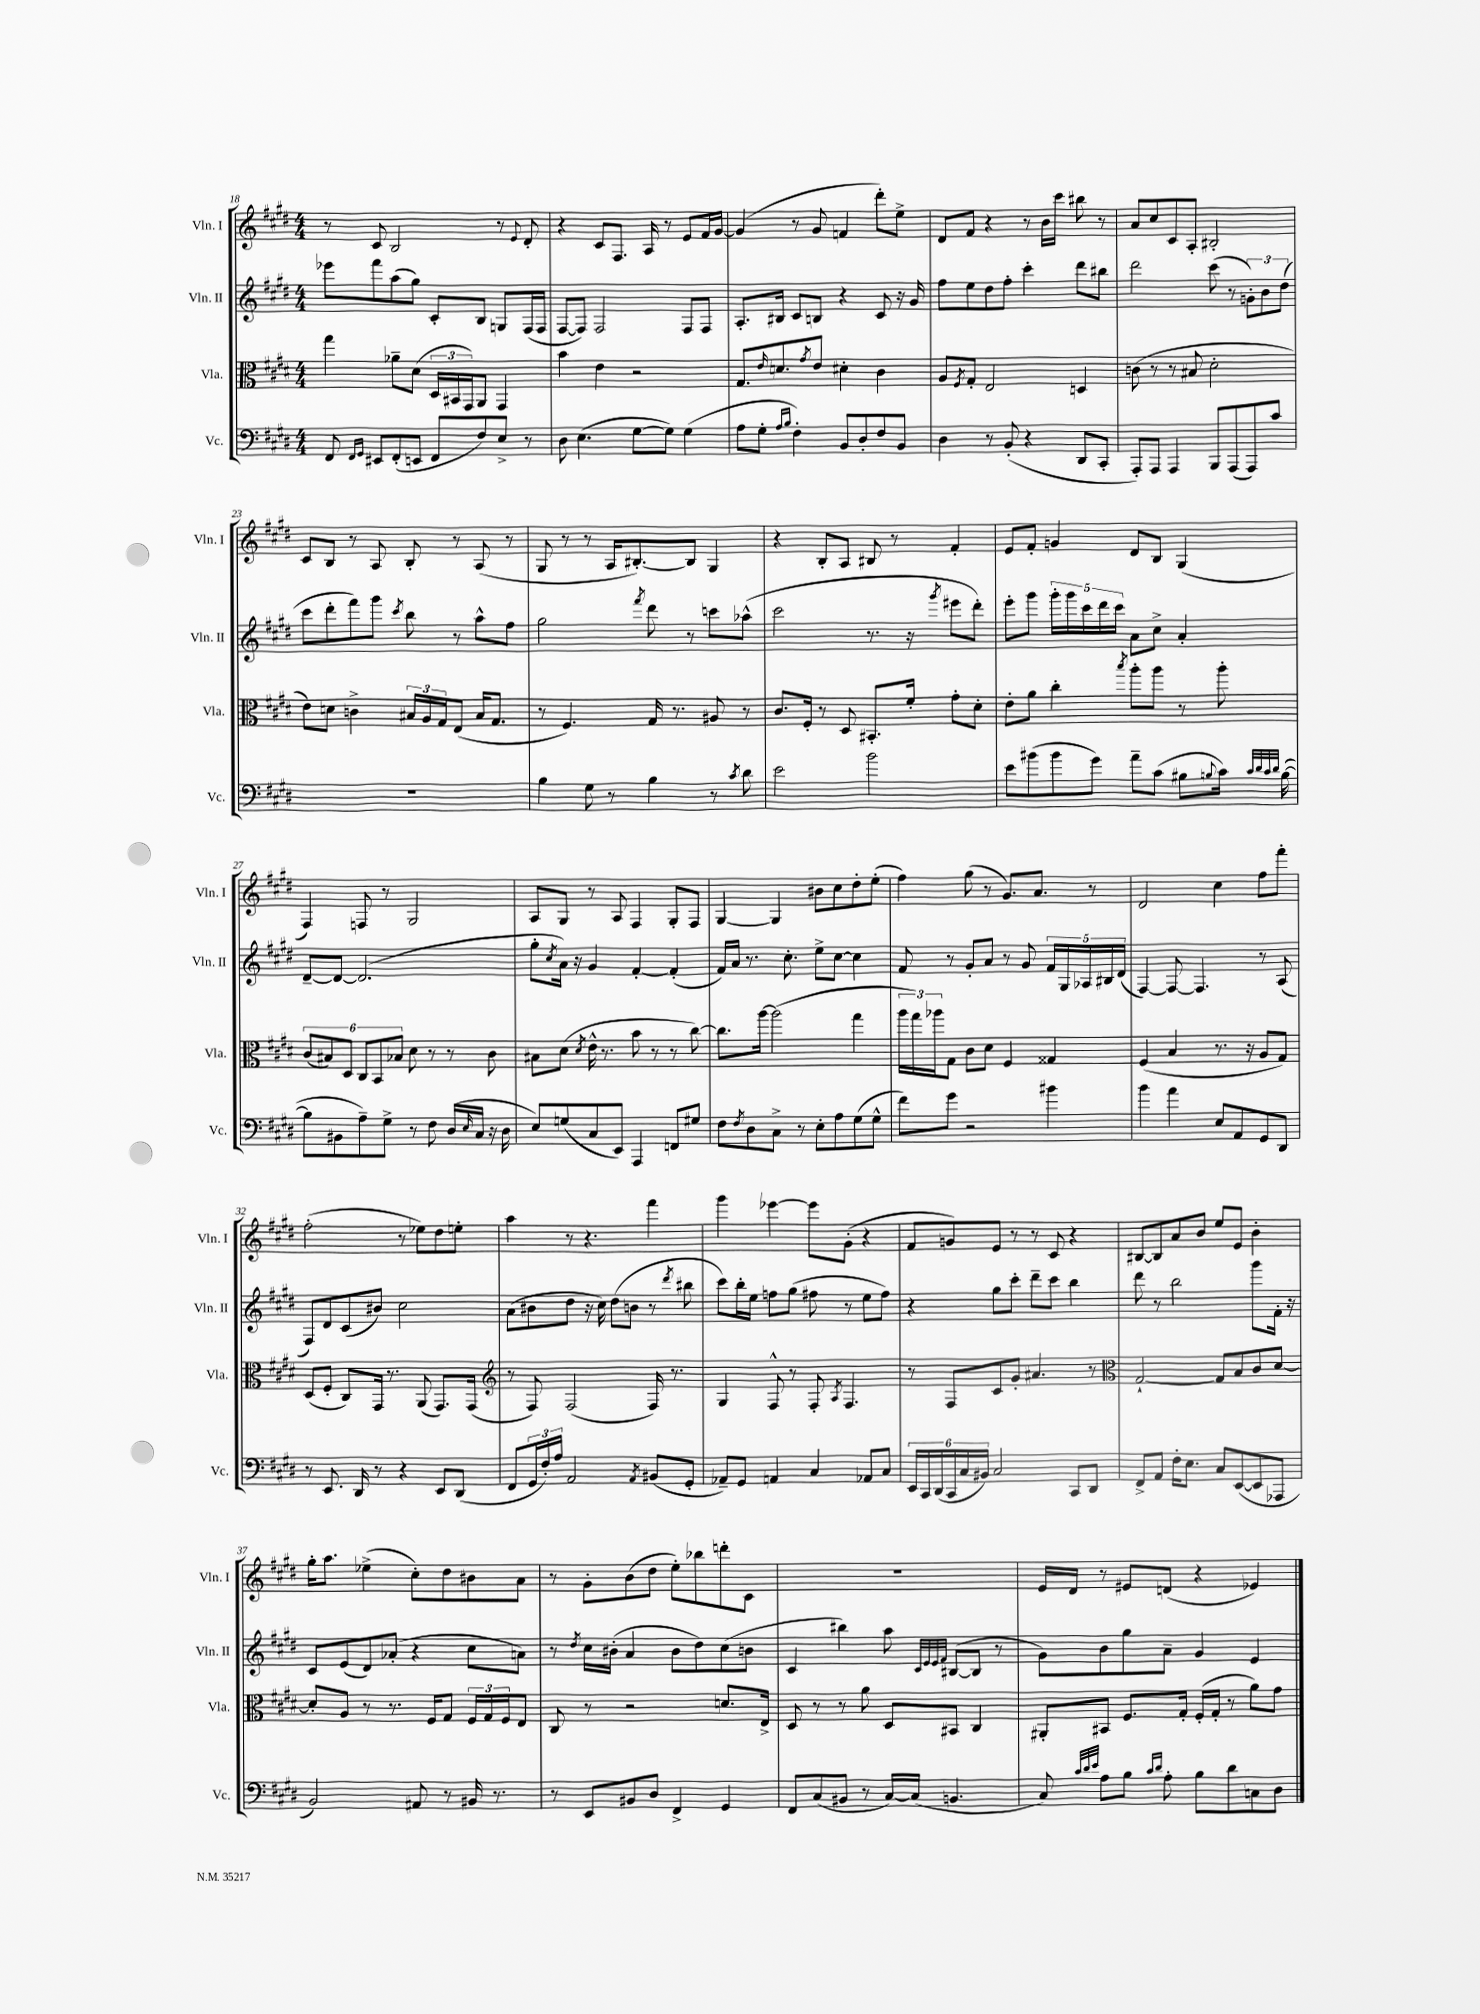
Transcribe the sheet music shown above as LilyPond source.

<<
\new StaffGroup <<
\new Staff = "s0" \with { instrumentName = "Vln. I" shortInstrumentName = "Vln. I" } {
    \clef treble \key e \major \numericTimeSignature \time 4/4
    r8 cis'8 b2 r8 \appoggiatura { e'8 } dis'8-. |
    r4 cis'8 fis8. a16 r8 e'8 fis'16 gis'16~ |
    gis'4( r8 gis'8 f'4 dis'''8-.) e''8-> |
    dis'8 fis'8 r4 r8 b'16 cis'''16 bis''8 r8 |
    a'8 cis''8 cis'8 a8-. bis2-. |
    cis'8 b8 r8 a8 b8-. r8 a8( r8 |
    gis8 r8 r8 a16 bis8.~-.) bis8 gis4 |
    r4 b8-. a8 bis8 r8 fis'4-. |
    e'8 fis'8-. g'4 dis'8 b8 gis4( |
    fis4) f8 r8 gis2 |
    a8 gis8 r8 a8 fis4 gis8-. fis8 |
    gis4~ gis4 bis'8 cis''8 dis''8-. e''8-.( |
    fis''4) gis''8( r8 gis'8.) a'8. r8 |
    dis'2 cis''4 fis''8 fis'''8-. |
    fis''2-.( r8 ees''8) dis''8 e''8-. |
    a''4 r8 r4. fis'''4 |
    gis'''4 ees'''4~ ees'''8 gis'8-.( r4 |
    fis'8 g'8) e'8 r8 r8 cis'8 r4 |
    bis8~ bis8 a'8 b'8 e''8 e'8 b'4-. |
    gis''16-. a''8. ees''4->( cis''8-.) dis''8 bis'8 a'8 |
    r8 gis'8-. b'8( dis''8 e''8-.) bes''8 d'''8-. cis'8 |
    R1 |
    e'16 dis'16 r8 eis'8 d'8( r4 ees'4) \bar "|." |
}
\new Staff = "s1" \with { instrumentName = "Vln. II" shortInstrumentName = "Vln. II" } {
    \clef treble \key e \major \numericTimeSignature \time 4/4
    ees'''8 fis'''8 a''8( gis''8) cis'8-. b8 g8 fis16( fis16 |
    fis8~ fis8) fis2 fis8 fis8 |
    a8.-. bis16 cis'8 b8 r4 cis'8 r16 gis'16 |
    fis''8 e''8 dis''8 fis''8-. cis'''4-. dis'''8 bis''8 |
    dis'''2 cis'''8( r8 \tuplet 3/2 { g'8-.) b'8 dis''8( } |
    cis'''8 dis'''8-. fis'''8) gis'''8 \acciaccatura { cis'''8 } b''8 r8 a''8-^ fis''8 |
    gis''2 \acciaccatura { fis'''8 } dis'''8 r8 c'''8 aes''8-^( |
    cis'''2 r8. r16 \acciaccatura { gis'''8 } eis'''8 dis'''8-.) |
    e'''8-. gis'''8 \tuplet 5/4 { gis'''16-. gis'''16 cis'''16 dis'''16 cis'''16 } a'8 cis''8-> a'4-. |
    dis'8~-- dis'8~ dis'2.( |
    gis''8-. \acciaccatura { cis''8 } a'16) r16 gis'4 fis'4~-. fis'4-.( |
    fis'16) a'16 r8. cis''8.-. e''8-> cis''8~ cis''4 |
    fis'8 r8 gis'8-. a'8 r8 gis'8 \tuplet 5/4 { fis'16 gis16 aes16 bis16 dis'16( } |
    fis4~) fis8~ fis4. r8 a8( |
    fis8) dis'8 cis'8( bis'8) cis''2 |
    a'8( bis'8 dis''8 r16 cis''16) dis''8( b'8 r8 \acciaccatura { dis'''8 } bis''8 |
    cis'''8) b''16-. e''16 f''8 gis''8( fis''8 r8 e''8 fis''8) |
    r4 gis''8 cis'''8-. dis'''8-- cis'''8 b''4 |
    dis'''8 r8 b''2 gis'''8 fis'16-. r16 |
    cis'8 e'8( dis'8) aes'8-.( r4 cis''8 a'8) |
    r8 \acciaccatura { dis''8 } cis''16 bis'16-.( a'4 bis'8 dis''8) cis''8( b'8 |
    cis'4 bis''4) a''8 \grace { cis'32 e'32 e'32 fis'32 } bis8~( bis8 r8 |
    gis'8) b'8 gis''8 a'8-- gis'4 e'4 \bar "|." |
}
\new Staff = "s2" \with { instrumentName = "Vla." shortInstrumentName = "Vla." } {
    \clef alto \key e \major \numericTimeSignature \time 4/4
    gis''4 aes'8-- dis'8( \tuplet 3/2 { dis16 bis,16 gis,16) } a,8 gis,4 |
    b'4 e'4 r2 |
    gis8. \grace { e'16 } d'8. \acciaccatura { gis'8 } e'8 dis'4-. cis'4 |
    a8 \acciaccatura { fis8 } gis8-. e2 d4 |
    c'8( r8 r8 bis8 dis'2-. |
    e'8) d'8 c'4-> \tuplet 3/2 { bis16 a16 gis16 } e8( bis16 gis8. |
    r8 fis4.) gis16 r8. ais8 r8 |
    cis'8. fis16-. r8 dis8 bis,8.-. fis'16-. gis'8-. dis'8-. |
    e'8-. a'8 cis''4-. \acciaccatura { b''8 } a''8-. a''8 r8 a''8-. |
    \tuplet 6/4 { cis'8( bis8) dis8 cis8 b,8 bes8 } dis'8 r8 r8 cis'8 |
    bis8 dis'8( \acciaccatura { dis'8 } e'16-^ r8. b'8 r8 r8 cis''8~) |
    cis''8. a''16~ a''2( gis''4 |
    \tuplet 3/2 { a''16 gis''16) aes''16 } gis8 cis'8 dis'8 fis4 gisis4 |
    fis4( b4 r8. r16 a8 gis8) |
    dis8( fis8-. cis8) gis,16 r8. a,8( gis,8.) gis,16( |
    \clef treble r8 fis8) fis2( fis16) r8. |
    gis4 fis8-^ r8 fis8-. \acciaccatura { a8 } fis4. |
    r8 fis8 cis'8 gis'8-. ais'4. r8 |
    \clef alto gis2~-! gis8 b8 cis'8 dis'8~ |
    dis'8-. a8 r8 r8. fis16 gis8 \tuplet 3/2 { fis16 gis16 fis16 } e8 |
    cis8 r8 r2 d'8. e16-> |
    dis8 r8 r8 a'8 dis8 bis,8 cis4 |
    ais,8-. bis,8 fis8. gis16-. fis16-.( gis16-. r8 a'8) gis'8 \bar "|." |
}
\new Staff = "s3" \with { instrumentName = "Vc." shortInstrumentName = "Vc." } {
    \clef bass \key e \major \numericTimeSignature \time 4/4
    fis,8 \grace { fis,16 gis,16 } eis,8 fis,8-.( e,8 fis,8 fis8) e8-> r8 |
    dis8 e4.( gis8~ gis8) gis4( |
    a8 gis8-. \grace { a16 b16 } fis4-.) b,8 dis8-. fis8 b,8 |
    dis4 r8 b,8-.( r4 dis,8 cis,8-. |
    a,,8-.) a,,8 a,,4 b,,8 a,,8( a,,8) cis'8 |
    R1 |
    b4 gis8 r8 b4 r8 \acciaccatura { cis'8 } dis'8 |
    e'2 b'2 |
    e'8 bis'8( bis'8 gis'8) a'8-- cis'8( bis8 \appoggiatura { b8 } cis'16) \grace { cis'32 dis'32 cis'32 dis'32 } b16~( |
    b8 bis,8 a8--) gis8-> r8 fis8 dis16( \grace { e16 } cis16 r16 dis16 |
    e8) g8( cis8 e,8) a,,4 f,8 gis8 |
    fis8 \acciaccatura { fis8 } dis8 cis8-> r8 e8-. a8 gis8( gis8-^ |
    fis'8) gis'8 r2 bis'4 |
    b'4 a'4 e8 a,8 gis,8 dis,8 |
    r8 e,8. dis,16 r8 r4 e,8 dis,8( |
    fis,8 \tuplet 3/2 { gis,16 fis16-.) a16 } a,2 \acciaccatura { a,8 } bis,8( gis,8-. |
    aes,8--) gis,8 a,4 cis4 aes,8 cis8 |
    \tuplet 6/4 { e,16 cis,16 dis,16( cis,16 cis16 bis,16) } cis2 cis,8 dis,8 |
    fis,8-> a,8 fis16-. e8. cis8 e,8~( e,8 aes,,8 |
    b,2) ais,8 r8 bis,16 r8. |
    r8 e,8 bis,8 dis8 fis,4-> gis,4 |
    fis,8 cis8( bis,8 r8 cis16~) cis16( b,4. |
    cis8) \grace { cis'32 dis'32 e'32 } a8 b8 \grace { cis'16 dis'16 } a8-. b8 dis'8 c8 dis8 \bar "|." |
}
>>
>>
\layout { \context { \Score currentBarNumber = #18 } }
